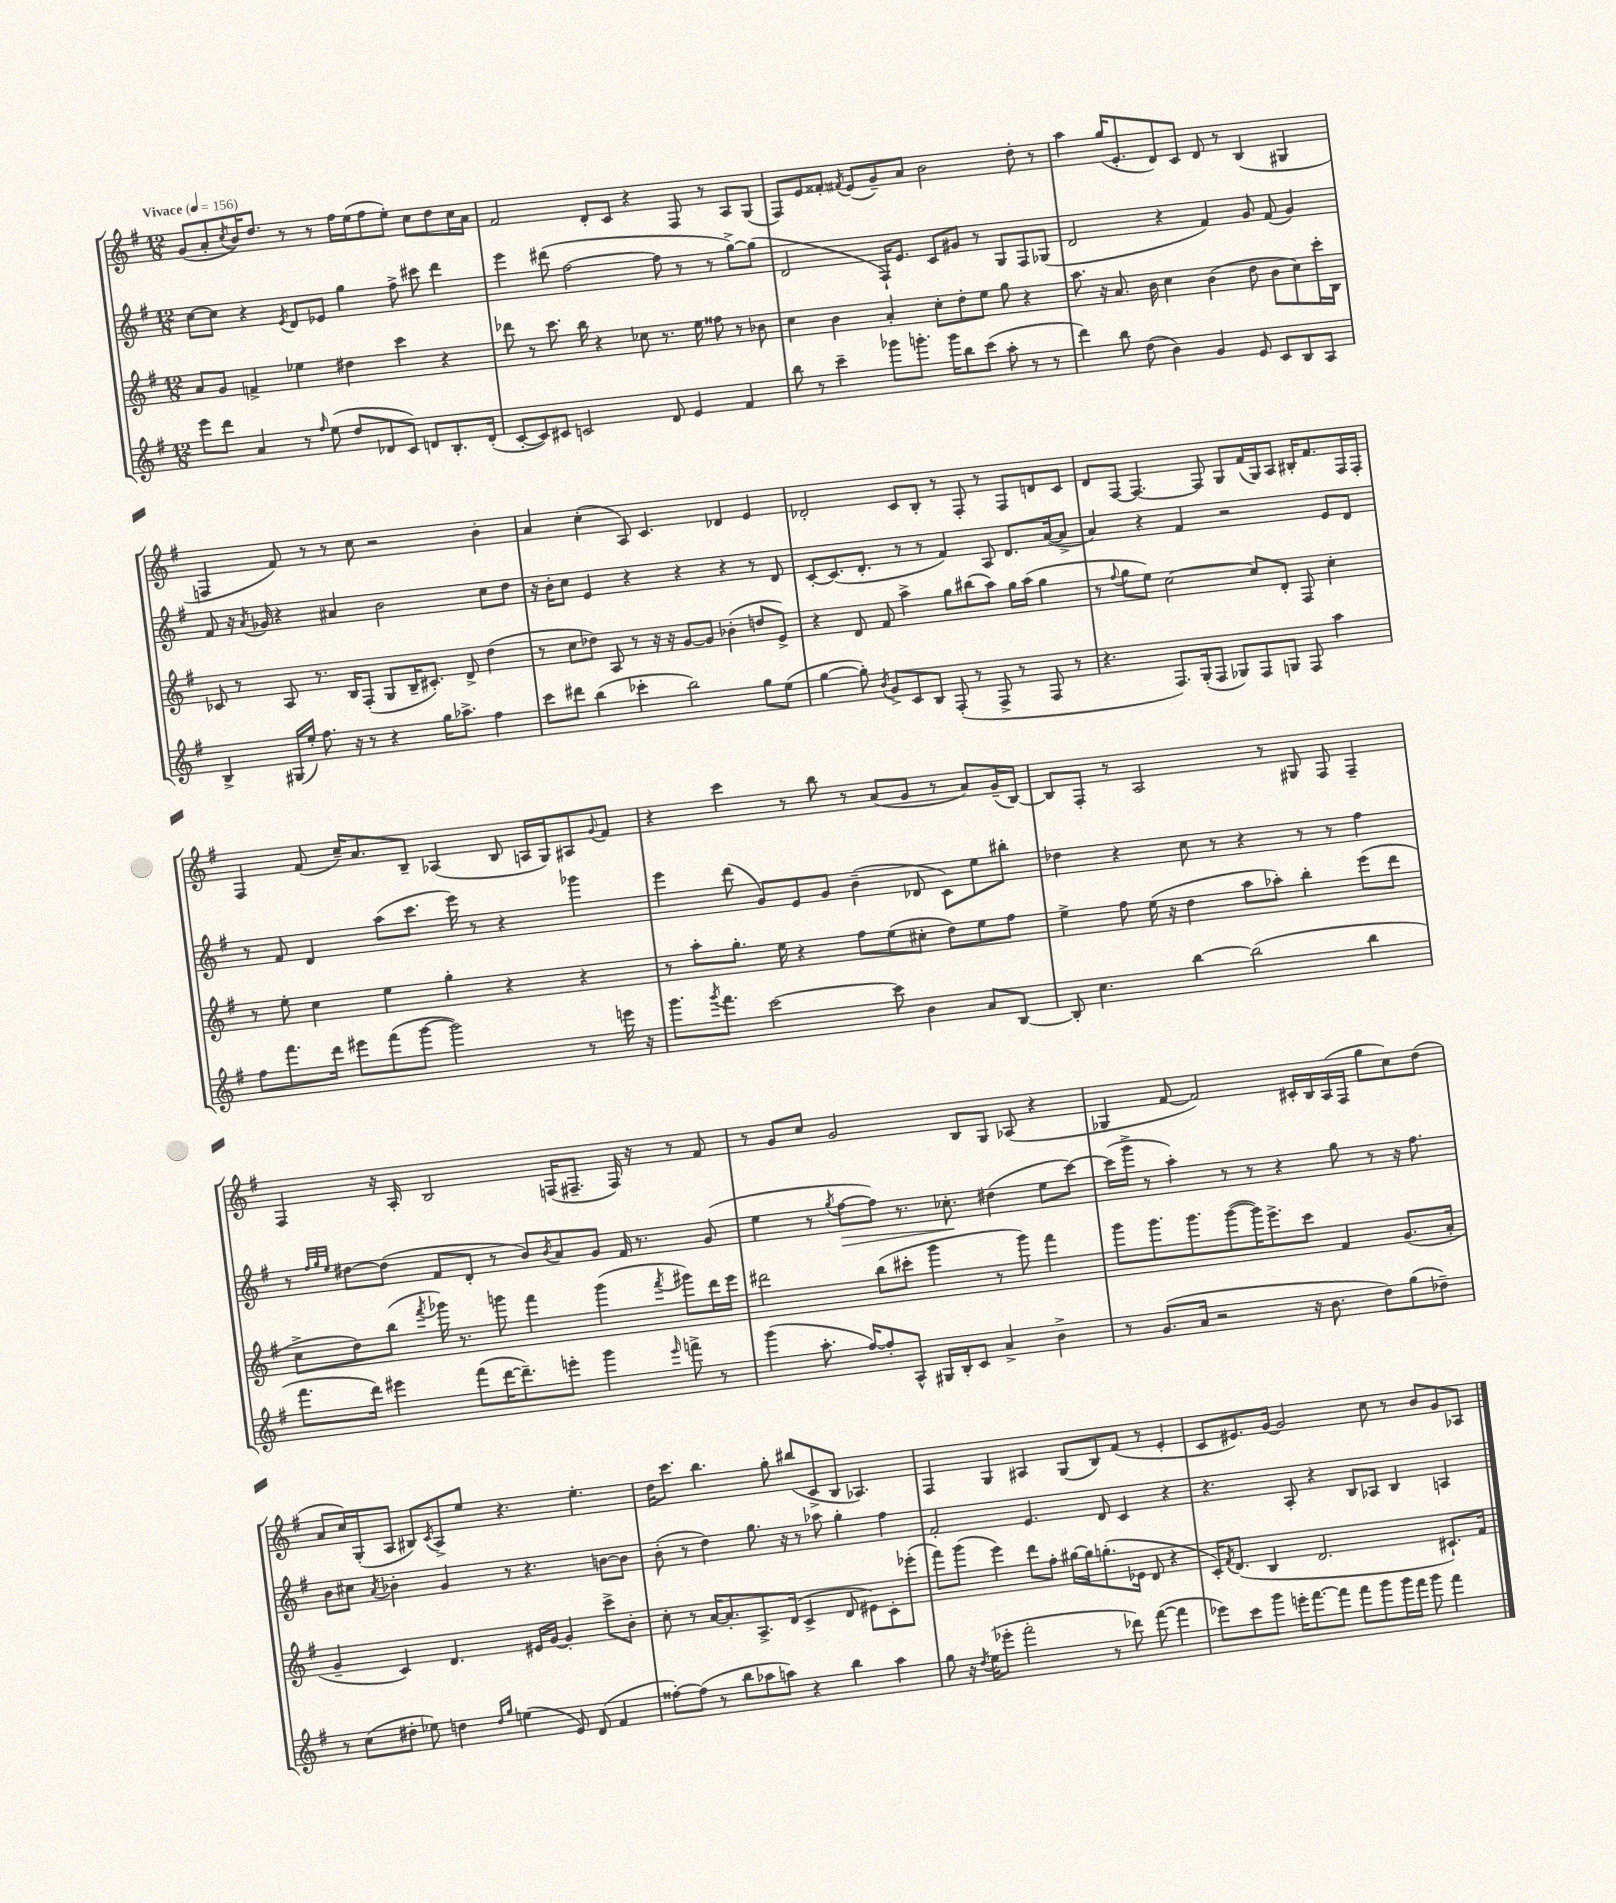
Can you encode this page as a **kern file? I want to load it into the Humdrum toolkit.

**kern	**kern	**kern	**kern
*staff4	*staff3	*staff2	*staff1
*clefG2	*clefG2	*clefG2	*clefG2
*k[f#]	*k[f#]	*k[f#]	*k[f#]
*M12/8	*M12/8	*M12/8	*M12/8
*MM156	*MM156	*MM156	*MM156
8eee\L	8a/L	[8cc\L	(8g/L
8ddd\J	8g/J	8cc\]J	8a'/
.	.	.	8qcc/
4a/	4f^/	4r	16b/K)
.	.	.	8.dd/J
.	.	8qe/	.
8r	4ee-\	8d/L	8r
16qqff#/	.	.	.
(8ee\	.	8e-/J	8r
8dd/L	4dd#\	4gg\	16ff#\LL
.	.	.	(16ee\J
8d-/	.	.	8ff#\
8c/J)	4ccc\	8ff#^\	8ee'\J)
8d/L	.	8ccc#\	8cc\L
8.B'/	4r	4ddd\	8dd\
.	.	.	16cc\L
(16d'/Jk	.	.	16a\JJ
=	=	=	=
[8c'/L	8ddd-\	4eee\	2f#/
8c/])	8r	.	.
8c#/J	8.ccc\	(8ddd#\	.
2c/	.	[2ff#\	.
.	16bb\	.	.
.	4r	.	8d'/L
.	.	.	8c/J
.	8cc-\	.	4r
8d/	8.r	8ff#\]	.
4e/	.	8r	8F#/
.	16ee\	.	.
.	8ff##\	8r	8r
4f#/	8r	[8gg^\L)	8A/L
.	8b-\	(8gg\]J	(8G/J
=	=	=	=
8bb\	4cc\	2d/	8F#/L)
8r	.	.	8e/
4ccc~\	4b\	.	8f##'/J
.	.	.	8qf#/
.	.	.	(8e/L
8ggg-\L	4a'/	16F#`/LK)	8g~/)
.	.	8.e/J	.
8.ggg'\J	.	.	8a/J
.	8cc'\L	8c/L	2b\
16ggg\LK	.	.	.
8bb\	8dd'\	8g#/J	.
(8ccc\J	8ee\J	8r	.
8aa'\	8gg\	8G/L	.
8r	4r	8F#/	8dd'\
8r	.	(8G-/J	8r
=	=	=	=
4ddd\)	8.aa\	2d/	4aa\
.	16r	.	.
8bb\	8.a/	.	(16gg/LK
.	.	.	8.e'/
(8dd\	.	.	.
.	16b\	.	.
4b\)	4cc\	4r	8d/)
.	.	.	8c/J
4g/	(4b\	4f#/)	8d/
.	.	.	8r
8e/	8dd\	8g/	(4B/
8c/L	8b\L	(8f#/	.
8B/	8cc\)	4g/)	4G#/
8A/J	16ccc'\L	.	.
.	16B\JJ	.	.
=	=	=	=
4B^/	8c-/	8f#/	4F/
.	8r	16r	.
.	.	8qa/	.
.	.	16g-/	.
(16G#/LL	8A/	4r	8f#/)
16ee'/JJ)	.	.	.
8.ff#\	8.r	.	8r
.	.	4a#/	8r
16r	16B/LK	.	.
8r	(8F#'/J	.	8cc\
4r	8G/L	2b\	2r
.	16B~/K	.	.
.	8.c#'/J)	.	.
16gg\LK	.	.	.
8.aa-^\J	.	.	.
.	8d^/	.	.
4ff#\	(4dd\	8cc\L	4b'\
.	.	8dd\J	.
=	=	=	=
8ccc\L	8r	16r	4a/
.	.	16b'\LK	.
8ddd#\J	8cc\L	8cc\J	.
(4bb\	8dd-\J)	4e/	(4cc'\
.	8A/	.	.
4ccc-'\	8r	4r	8A/)
.	16r	.	4.c/
.	16r	.	.
2bb\)	[8g/L	4r	.
.	8g/]J	.	.
.	(4b-'\	4r	4d-/
8gg\L	8dd/L	8r	4e/
(8ee\J	8e^/J)	8d/	.
=	=	=	=
[4gg\	4r	[8c'/L	2d-'/
.	.	(8.c/]	.
8gg'\])	8d/	.	.
.	.	8.d'/J	.
8qb/	.	.	.
8g^/L	8f#/	.	.
8c/	4aa^\	8r	8c/L
8B/J	.	8r	8B'/J
(8F#'/	8gg\L	4f#/)	8r
8r	(8bb#\	.	8F#'/
8F#^/	8aa\J)	8A/	8r
8r	16gg\LL	8.d/L	8F#/L
.	(16aa\JJ	.	.
8F#/	4gg\	.	8d/
.	.	([16a/k	.
8r	.	8a^/]J	8c/J
=	=	=	=
4.r	8r	4a/)	8d/L
.	8qqff#/	.	.
.	8gg\L	.	[8F#/J
.	8ee\J)	4r	4.F#/_
8.F#/L)	[2cc\	.	.
.	.	4f#/	.
(16G'/k	.	.	.
8F#/J	.	.	8F#/]
8G-/L)	.	2r	8G/L
8F#/	8cc/]L	.	(16f#/L
.	.	.	16G/J)
8G/J	8d'/J	.	8A/J
8F#/	8F#/	.	16B#'/LK
.	.	.	8.f#/
4aa\	4cc'\	8e/L	.
.	.	8d/J	16F#/L
.	.	.	16F#'/JJ
=	=	=	=
8ff#\L	8r	8r	4F#/
8.fff#\	8ee'\	8f#/	.
.	4cc\	4d/	(8f#/
16ddd\Jk	.	.	.
8eee#\L	.	.	16cc~/LK)
.	.	.	8.a/
(8fff#\	4ee\	(8aa\L	.
[8ggg\J	.	8.ccc\J	8B~/J
2ggg\])	4gg'\	.	(4A-/
.	.	16eee\)	.
.	.	8r	.
.	4r	4r	8B/
.	.	.	16A/LL
.	.	.	16G/J)
8r	4r	4ggg-\	8A#/
.	.	.	8qqg/
16eee\	.	.	8f#/J
16r	.	.	.
=	=	=	=
8.ggg\L	8r	4eee\	4r
.	8aa'\L	.	.
8qggg/	.	.	.
8.fff#\J	.	.	.
.	8.gg'\J	(8ddd\	4ccc\
[2ccc\	.	8g/L)	.
.	16ee\	.	.
.	4r	8e/	8r
.	.	8g/J	8bb\
.	8ff#\L	(4b~\	8r
8ccc\]	(8ee\	.	(8a/L
4b\	8cc#'\J	8d-/	8g/J
.	8dd\L)	8c\L)	8r
8a/L	8ee\	8ee\	8a/L)
[8B/J	8ff#\J	8bb#'\J	(16g~/L
.	.	.	[16B/JJ)
=	=	=	=
8B'/]	4ee^\	4dd-\	8B/]L
4.cc\	.	.	8F#'/J
.	8ff#\	4r	8r
.	(16ee\	.	2A/
.	16r	.	.
[4bb\	4dd\	8cc\	.
.	.	8r	.
(2bb\]	8aa\L	4r	.
.	8aa-'\J)	.	8r
.	4bb'\	8r	8G#/
.	.	8r	8F#/
4bb\	(8eee\L	4ff#\	4F#~/
.	8ddd\J	.	.
=	=	=	=
8.fff#\L	8cc^\L	8r	4F#/
.	.	32qqff#/LLL	.
.	.	32qqgg/	.
.	.	32qqee/JJJ	.
.	8dd\)	[8dd#\L	.
16ddd\Jk)	.	.	.
4eee#\	(8bb\J	(8dd#\]J	16r
.	.	.	16A'/
.	8qfff#/	.	.
.	16ggg-\)	8f#/L	2B/
.	8.r	.	.
(8fff#\L	.	8d'/J	.
[16ddd\K	8ggg\	8r	.
8.ddd~\])	.	.	.
.	4fff#\	8b/L)	.
.	.	8qb/	.
8eee'\J	.	8a/	(16F/LK
.	.	.	8.F#~/J
4ggg\	(4ggg\	8g/J	.
.	.	16f#/	16F#/)
.	.	8.r	16r
16qqeee/	8qfff#/	.	.
8fff^\	8ggg#\L)	.	8r
8r	16ddd\L	(8g/	8f#/
.	16eee\JJ	.	.
=	=	=	=
(4ggg\	2ddd#\	4ee\	8r
.	.	.	8g/L
8.aa'\	.	8r	8cc/J
.	.	8qgg/	.
.	.	[8ff#\L	2g/
[16ff#/LK)	.	.	.
8ff#'/]	(8bb\L	8ff#\]J)	.
8A^^/J	8ccc#'\J	8.r	.
16G#/LL	4ggg\	.	.
16B'/J	.	8.cc-'\	.
8c/J	.	.	8B/L
4a^/	8r	(4dd#\	8G/J
.	8ggg\)	.	(8A-/
4b^\	4fff#\	8ee\L	4r
.	.	[8ccc\J)	.
=	=	=	=
8r	8ggg\L	(16ccc\]LL	4G-/
.	.	16ggg^\JJ	.
(8.g/L	8.ggg\	8r	.
.	.	4aa'\)	[8f#/
16a/Jk	8.ggg\	.	.
2r	.	.	2f#/])
.	([8ggg\	8r	.
.	16ggg\]K)	8r	.
.	8.eee^\	.	.
.	.	4r	.
16r	8ccc\J	.	16c#'/LL
8.b\	.	.	16B/
.	4f#/	8gg\	(16A/
.	.	.	16F#/JJ
8dd\L)	.	8r	8gg\L
(8gg\	(8.g/L	16r	8cc\)
.	.	8.ff#\	.
8dd-~\J)	.	.	(8dd\J
.	16a'/Jk	.	.
=	=	=	=
8r	4g~/	8b\L	8a/L
(8cc\L	.	8cc#\J	16cc/L)
.	.	.	(16G'/J
.	.	8qa/	.
8dd#'\J	4c/)	4b-'\	8A/J
8ee-\)	.	.	8B#/L)
.	.	.	8qc/
4dd\	4.d/	4g/	8A^/
.	.	.	8ee/J
16qqdd/LL	.	.	.
16qqgg/JJ	.	.	.
(4ee\	.	8r	4.r
.	16e#/LL	4.r	.
.	[16g/JJ	.	.
8e/)	4g'/]	.	.
(8d/	.	.	4.ee'\
4f#/	8ccc^\L	[8b\L	.
.	8b'\J	8b\]J	.
=	=	=	=
[8ff##'\L)	8cc'\	(8b'\	16dd\LK
.	.	.	8.ccc\J
(8ff##\]J	8r	8r	.
8r	[16a/LK	4dd\)	4.bb\
.	8.a'/]	.	.
8bb\L	.	.	.
8aa-\	8.A^/	8.gg\	.
8aa\J)	.	.	8gg'\
.	(16d/Jk	16r	.
4r	4c^/	8r	(8bb#/L
.	.	8aa-\	8c^/
4bb\	8d/	4gg'\	8B/J
.	8e#\L)	.	4.A-/)
4aa\	8c'\	4ff#\	.
.	(8eee-'\J	.	.
=	=	=	=
8gg\	8fff#\L)	2f#'/	4F#/
16r	(8ggg\J	.	.
8qdd/	.	.	.
(16ee\LK	.	.	.
8eee-'\J	4eee\)	.	4G/
2fff#'\	.	.	.
.	8ddd\L	4.e/	4A#/
.	8ff#'\J	.	.
.	[16gg#\LL	.	(8G/L
.	16gg#\]J	.	.
8r	(8.gg'\	8d/	8B/)
8ddd-\)	.	4c/	(8f#/J
.	16e-\Jk	.	.
([8fff#\	8d/	.	8r
4fff#\]	4r	4r	4e'/
=	=	=	=
8eee-\L)	16c'/LK)	4.r	8c/L
.	8qf#/	.	.
.	(8.d/J	.	.
8ccc\	.	.	8.e#/)
8ggg\J	4B/	.	.
.	.	.	[16g/Jk
16eee'\LK	.	8A'/	2g/]
[8.fff#\	.	.	.
.	2.d/	4r	.
8fff#\]J	.	.	.
8fff#\L	.	8B/L	.
8ggg\	.	8A-/J	8cc\
16ggg\L	.	4B/	8r
16fff#\JJ	.	.	.
8ggg\	.	.	8b/L
4fff#\	8.c#`/L)	4A/	8g/
.	.	.	8A-/J
.	16f#/Jk	.	.
==	==	==	==
*-	*-	*-	*-
